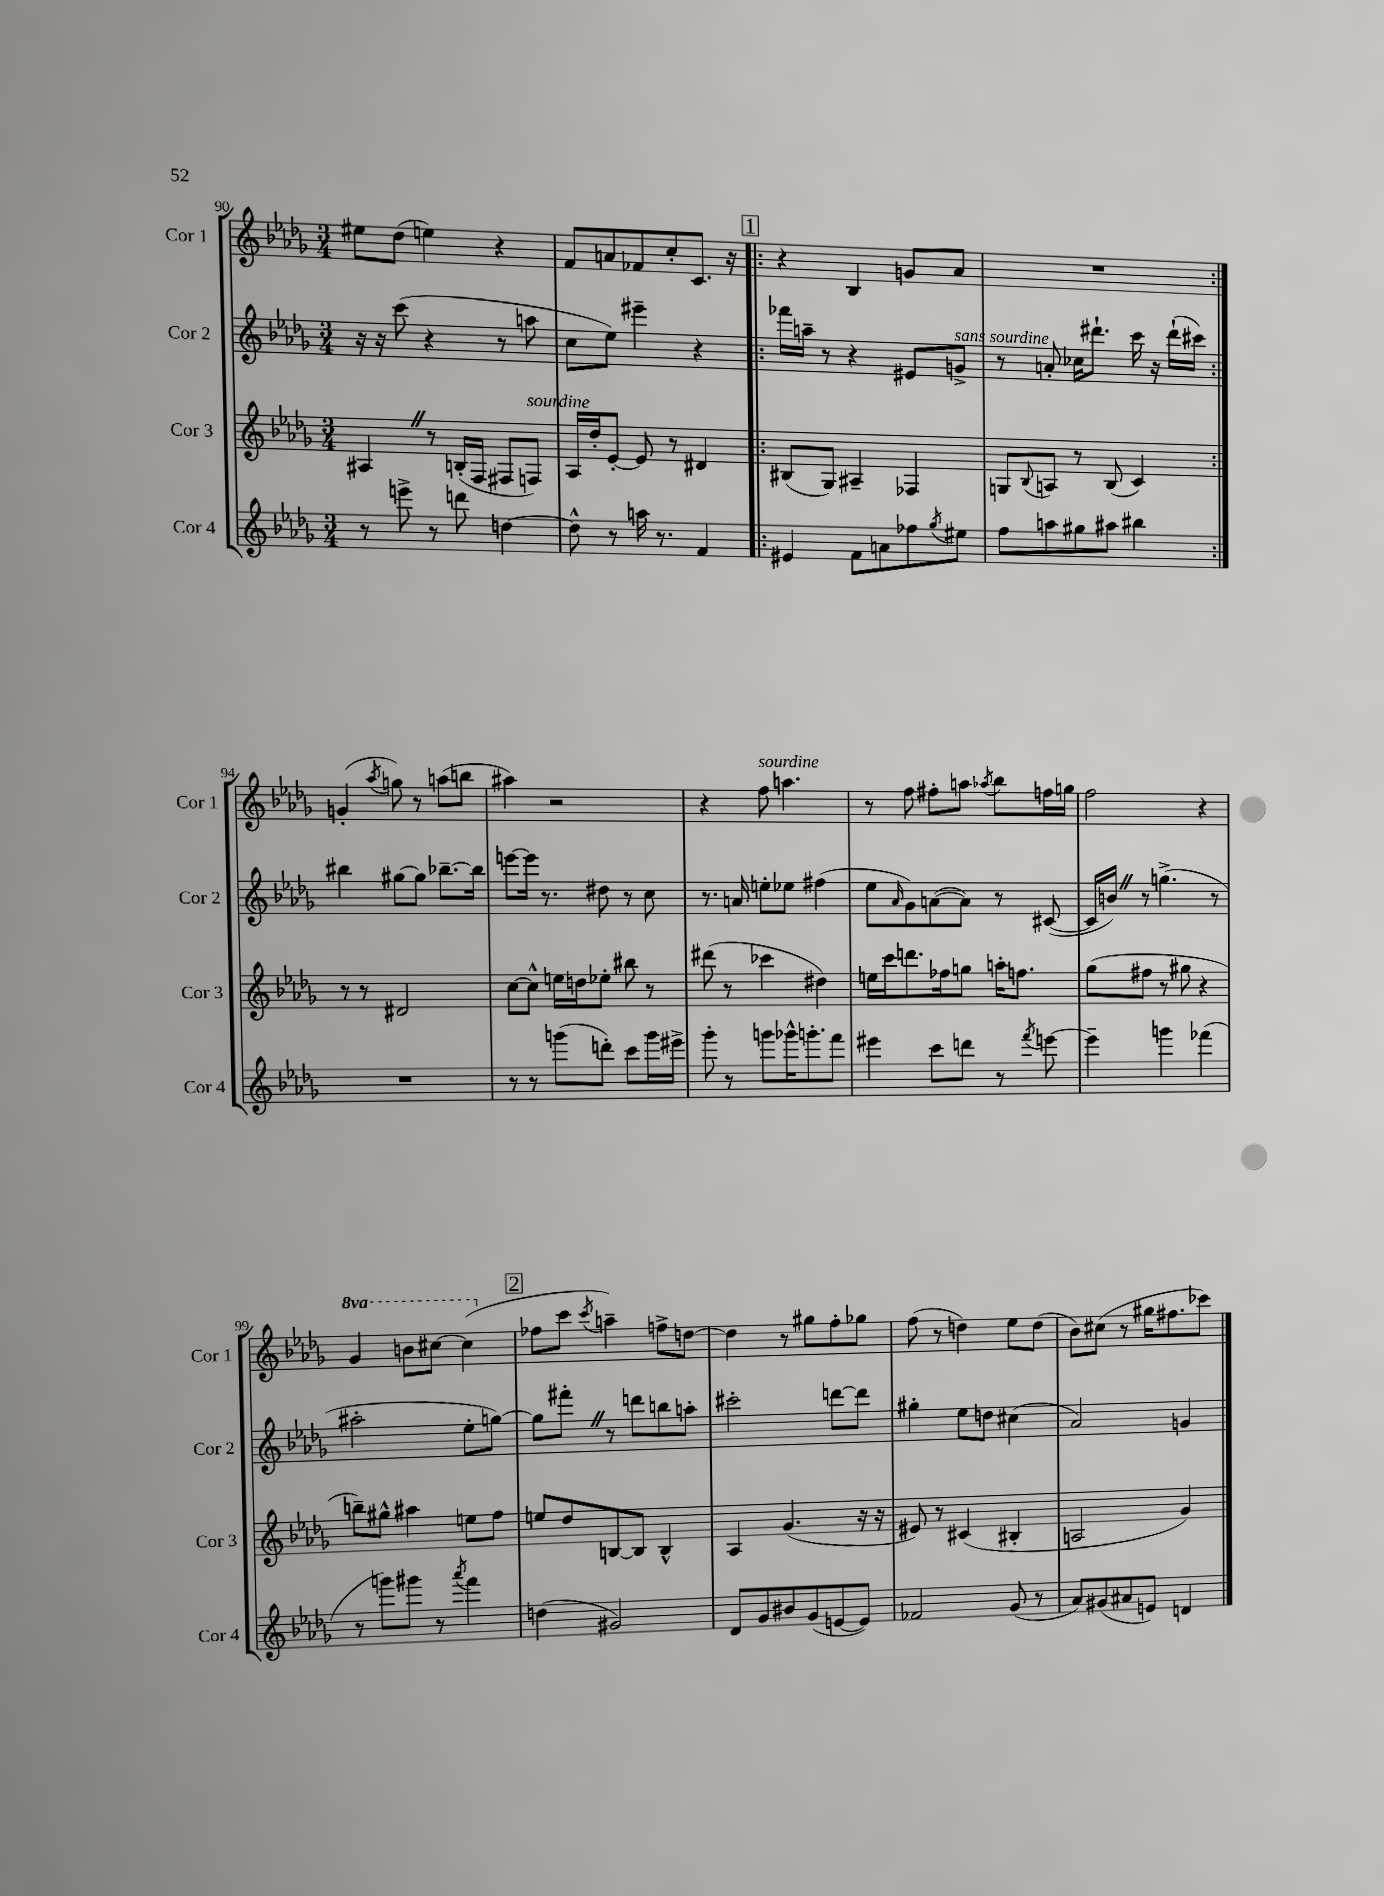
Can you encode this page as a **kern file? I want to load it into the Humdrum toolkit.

**kern	**kern	**kern	**kern
*part4	*part3	*part2	*part1
*staff4	*staff3	*staff2	*staff1
*I"Cor 4	*I"Cor 3	*I"Cor 2	*I"Cor 1
*I'Cor 4	*I'Cor 3	*I'Cor 2	*I'Cor 1
*clefG2	*clefG2	*clefG2	*clefG2
*k[b-e-a-d-g-]	*k[b-e-a-d-g-]	*k[b-e-a-d-g-]	*k[b-e-a-d-g-]
*M3/4	*M3/4	*M3/4	*M3/4
=90	=90	=90	=90
8r	4A#XZ/	16r	8ee#X\L
.	.	16r	.
8eeen^\	.	(8ccc\	(8dd-\J
8r	8r	4r	4een\)
8dddn\	(16Bn'/LL	.	.
.	16F/JJ	.	.
[4ddn\	8F#X/L	8r	4r
!	!LO:TX:a:i:t=sourdine	!	!
.	8Fn/J)	8aan\	.
=91	=91	=91	=91
8dd^^\]	16A-/LL	8cc\L	8f/L
.	16dd-'/J	.	.
8r	[8e-'/J	8ee-\J)	8an/
16aan\	8e-/]	4eee#X~\	8f-X/
8.r	.	.	.
.	8r	.	8cc'/
4f/	4d#X/	4r	8.c/J
.	.	.	16r
!!LO:REH:place=s1:t=1
=92!|:	=92!|:	=92!|:	=92!|:
4e#X/	(8B#X/L	16fff-X\LL	4r
.	.	16aan~\JJ	.
.	8G-/J)	8r	.
8f\L	4A#X~/	4r	4B-/
8an\	.	.	.
8ff-X\	4F-X/	8e#X/L	8gn/L
8qgg-/	.	.	.
!	!	!LO:TX:a:i:t=sans sourdine	!
8ee#X\J	.	8gn^/J	8a-/J
=93	=93	=93	=93
8ff\L	8Gn/L	8r	2.r
.	8qqB-/	.	.
8aan\	8An/J	8an'/	.
8gg#X\	8r	16cc-X\KL	.
.	.	8.ddd#X`\J	.
8aa#X\J	(8B-/	.	.
4bb#X\	4c/)	16ccc\	.
.	.	16r	.
.	.	(16ddd#`\LL	.
.	.	16ccc#X\JJ)	.
!!LO:LB:g=z
=94:|!	=94:|!	=94:|!	=94:|!
2.r	8r	4bb#X\	(4gn'/
.	8r	.	.
.	.	.	8qaa-/
.	2d#X/	[8gg#X\L	8ggn\)
.	.	8gg#\J]	8r
.	.	[8.bb-X~\L	(8aan\L
.	.	.	8bbn\J
.	.	16bb-\Jk]	.
=95	=95	=95	=95
8r	[8cc\L	[8eeen\L	4aa#X\)
8r	8cc^^\J]	16eee\Jk]	.
.	.	8.r	.
(8gggn\L	16een\LL	.	2r
.	16ddn\J	.	.
8dddn'\J)	8ee-X'\J	8dd#X\	.
8ccc\L	8bb#X\	8r	.
16ggg\L	8r	8cc\	.
16eee#X^\JJ	.	.	.
=96	=96	=96	=96
8ggg-'\	(8ddd#X\	8.r	4r
8r	8r	.	.
.	.	16an/	.
!	!	!	!LO:TX:a:i:t=sourdine
8gggn\L	4ccc-X\	8een'\L	8ff\
16ggg-X^^\K	.	8ee-X\J	4.aan\
8.gggn'\	.	.	.
.	4dd#X\)	(4ff#X\	.
8fff\J	.	.	.
=97	=97	=97	=97
4eee#X\	16een\LL	8ee-\L	8r
.	16ccc\J	.	.
.	.	16qqa-/	.
.	8.dddn\	8g-\)	8ff\
8ccc\L	.	([8an\	8ff#X'\L
.	16ff-X\k	.	.
8dddn\J	8ggn\J	8a\J])	8aan\J
.	.	.	8qaa-X/
8r	16aan'\KL	8r	8bb-\L
.	8.ffn\J	.	.
8qfff/	.	.	.
[8eeen\	.	([8c#X/	16ffn\L
.	.	.	16ggn\JJ
=98	=98	=98	=98
4eee~\]	(8gg-\L	16c#/LL]	2ff\
.	.	16bnZ/JJ)	.
.	8ff#X\J	8r	.
4gggn\	8r	(4.ggn^\	.
.	8gg#X\	.	.
(4fff-X\	4r	.	4r
.	.	8r	.
!!LO:LB:g=z
=99	=99	=99	=99
*	*	*	*8va
8r	8bbn~\L)	2aa#X'\	4gg-/
8gggn\L)	8gg#X^^\J	.	.
8ggg#X\J	4aa#X\	.	8bbn\L
8r	.	.	[8ccc#X\J
8qaaa-/	.	.	.
4fff\	8een\L	8ee-'\L	(4ccc#\]
.	8ff\J	[8ggn\J)	.
!!LO:REH:place=s1:t=2
=100	=100	=100	=100
*	*	*	*X8va
(4ddn\	8een/L	8gg\L]	8ff-X\L
.	8dd-/	8fff#X'Z\J	8ccc\J
.	.	.	8qccc/
2g#X/)	[8Bn/	8r	4aan~\)
.	8B/J]	8dddn\L	.
.	4B^^/	8bbn\	8ffn^\L
.	.	8aan'\J	[8ddn\J
=101	=101	=101	=101
8d-/L	4A-/	2ccc#X'\	4dd\]
8g-/	.	.	.
8b#X/	(4.g-/	.	8r
(8g-/	.	.	8gg#X\L
[8en/	.	[8dddn\L	8ff'\
8e/J])	16r	8ddd\J]	8gg-X\J
.	16r	.	.
=102	=102	=102	=102
2f-X/	8e#X/)	4gg#X'\	(8ff\
.	8r	.	8r
.	(4c#X/	8ee-\L	4ddn\)
.	.	8ddn\J	.
(8g-/	4B#X'/	(4cc#X\	8ee-\L
8r	.	.	(8dd\J
=103	=103	=103	=103
8a-/L)	2An/	2a-/)	8b-\L)
(8g#X/	.	.	(8cc#X\J
8a#X/	.	.	8r
8en/J)	.	.	16gg#X\KL
.	.	.	8.ff#X\
4dn/	4g-/)	4gn/	.
.	.	.	8ccc-X\J)
==	==	==	==
*-	*-	*-	*-
